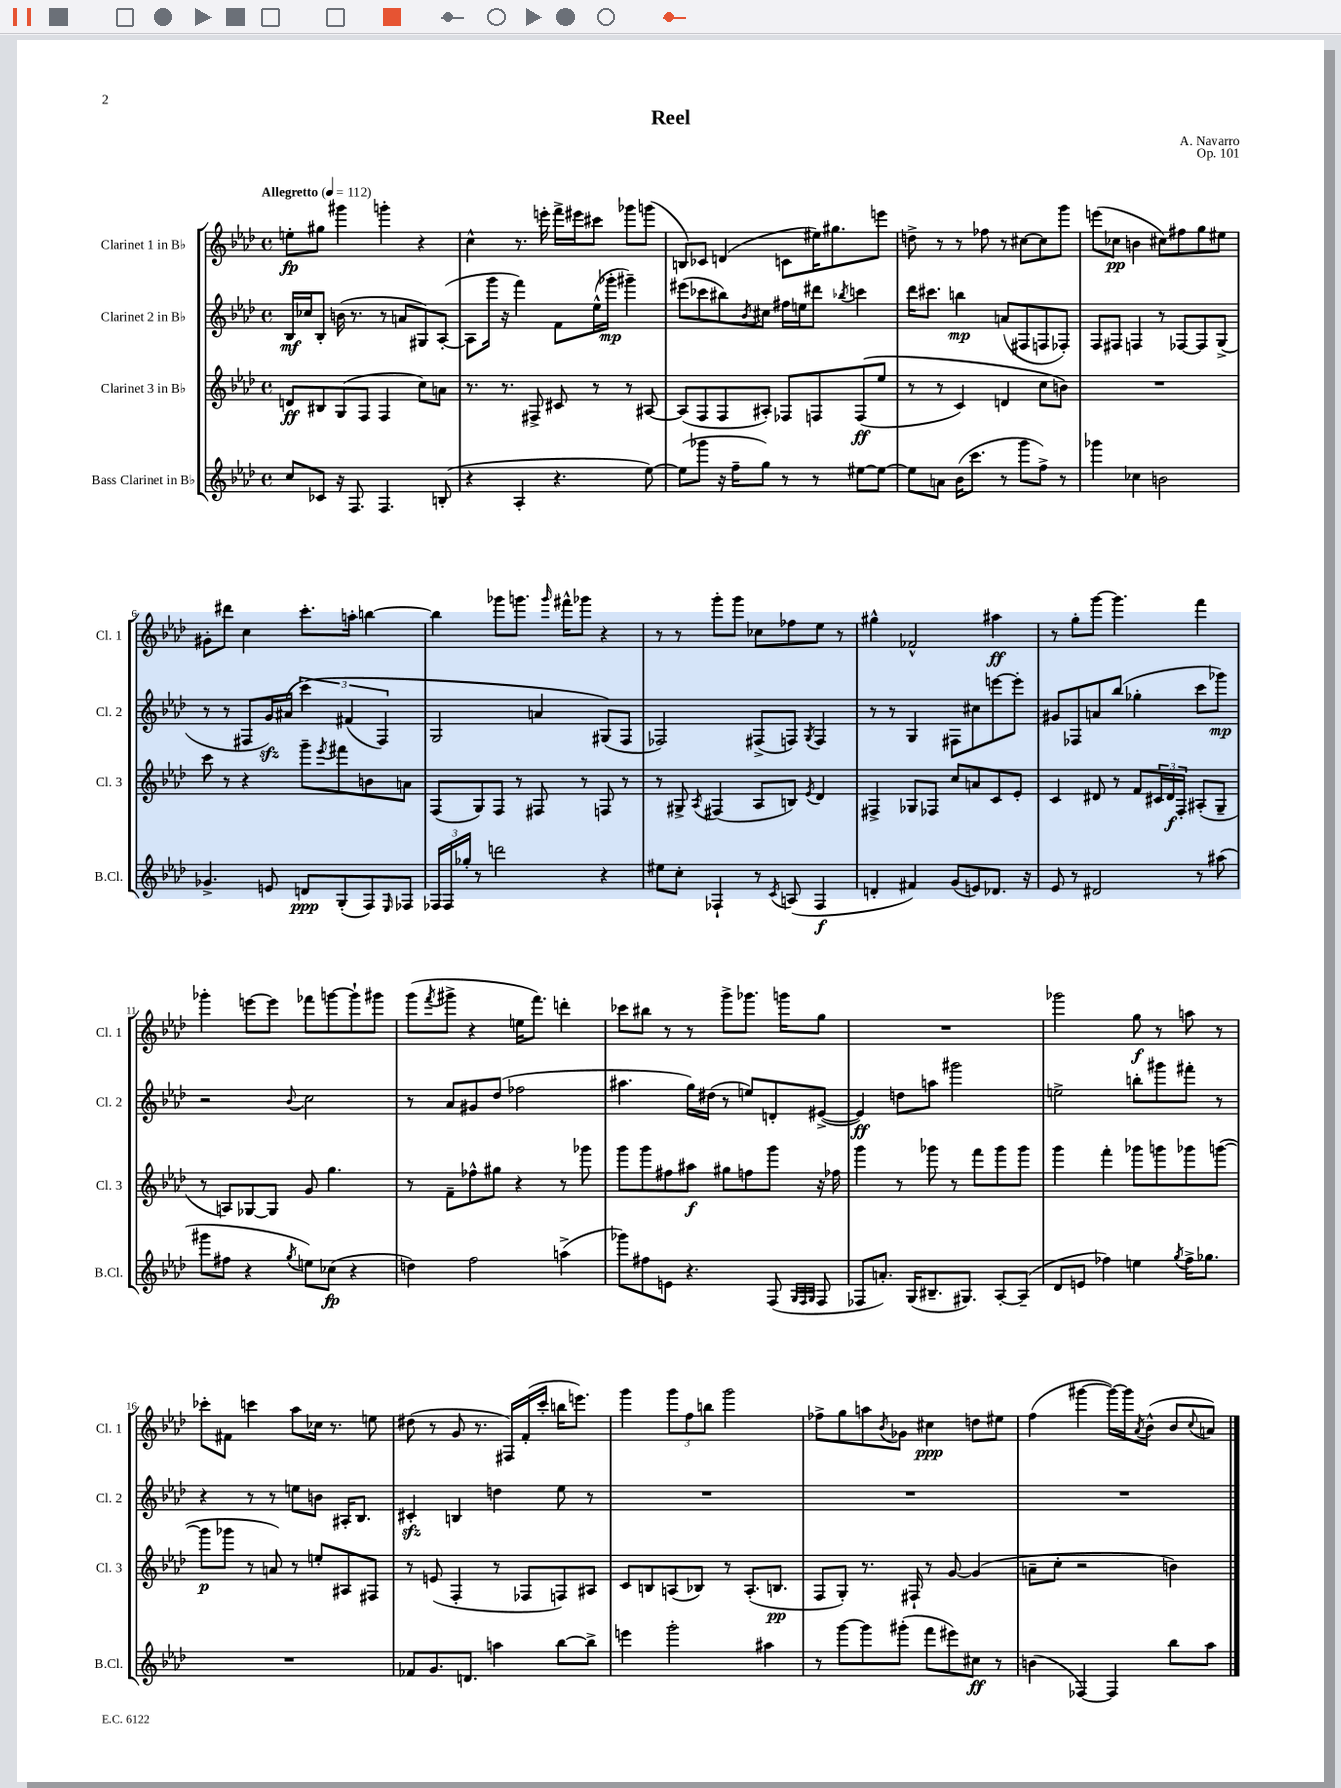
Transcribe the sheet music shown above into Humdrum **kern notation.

**kern	**kern	**kern	**kern
*staff4	*staff3	*staff2	*staff1
*clefG2	*clefG2	*clefG2	*clefG2
*k[b-e-a-d-]	*k[b-e-a-d-]	*k[b-e-a-d-]	*k[b-e-a-d-]
*M4/4	*M4/4	*M4/4	*M4/4
*met(c)	*met(c)	*met(c)	*met(c)
*MM112	*MM112	*MM112	*MM112
8cc	8d	16B-	8ee'
.	.	16cc-	.
8c-	8B#	8B-'	8gg#
16r	(8G	(16b	4ggg#
8.F	.	8.r	.
.	8F	.	.
4.F	4F	8r	4ggg'
.	.	8a	.
.	8cc)	8G#)	4r
(8B'	8a	([8A-'	.
=	=	=	=
4r	8.r	8A-]	4cc^^
.	.	16ggg	.
.	8.r	16r	.
4A-'	.	4fff)	8.r
.	8F#^	.	.
.	.	.	16eee'
4.r	8c#	8f	16fff^
.	.	.	16eee#
.	8r	(16ee-^^	8ccc#
.	.	16ggg-'	.
.	8r	4ggg#~)	8ggg-
[8ee-)	[8A#	.	(8ggg
=	=	=	=
(8ee-]	(8A#]	(8eee#	8B)
8ggg-	8F	8ccc-	8c-
16r	8F	8bb#)	(4d
16ff~	.	.	.
.	.	8qb-	.
8gg)	8A#')	8cc#	.
8r	8F-	16ff#	8c
.	.	16ee	.
8r	8F	8ddd#	16ee#)
.	.	.	8.gg#
.	.	8qbb-	.
[8ee#	&((8F	4ccc	.
8ee#_	8ee-	.	8eee
=	=	=	=
8ee#]	8r	16ddd-	8dd^
.	.	8.ccc#	.
8a	8r	.	8r
(16b-	4c)	4bb	8r
8.ccc	.	.	.
.	.	.	8ff-
8r	4d	(8a	8r
8ggg	.	8F#	[8cc#
8ff^)	8cc	8F	8cc#]
8r	8b&)	8F-')	8ggg
=	=	=	=
4ggg-	1r	8F	(8eee
.	.	8F#	8cc-
4cc-	.	4F	4b
2b	.	8r	8cc#)
.	.	[8F-	8ff#
.	.	8F-]	8gg
.	.	(8G^	8ee#
=	=	=	=
4.g-^	8ccc	8r	8g#'
.	8r	8r	8ddd#
.	4r	8F#	4cc
8e	.	16g)	.
.	.	(16a#	.
8d	8ggg~	&(6ccc)	8.ccc'
.	8qeee-	.	.
(8G'	8fff#	.	.
.	.	(6f#	.
.	.	.	16aa'
8F)	8b	.	[4bb
.	.	6F#)	.
16qqE-	.	.	.
8F-	8a	.	.
=	=	=	=
24F-	(8F	2G	4bb]
24F-	.	.	.
24gg-'	.	.	.
8r	8G)	.	.
2ddd	8F	.	8ggg-
.	8r	.	8.ggg
.	8F#	4a	.
.	.	.	16qqggg
.	.	.	16fff#^^
.	8r	.	8ggg-
4r	8F	(8G#&)	4r
.	8r	8F	.
=	=	=	=
8ee#	8r	2F-)	8r
8cc'	8G#^	.	8r
.	8qA-	.	.
4F-`	(4F#	.	8ggg'
.	.	.	8ggg
8r	8A-	(8F#^	8cc-
8qc	.	.	.
(8A	8B)	8F)	8ff-
.	8qe-	8qG	.
4F-	4d-	4F	8ee-
.	.	.	8r
=	=	=	=
4d'	4F#^	8r	4gg#^^
.	.	8r	.
4f#)	8G-	4G	2f-^^
.	8F-	.	.
(8g	8cc	8F#	.
8e)	8a	8cc#	.
8.d-	8c	[8eee	4aa#
.	8e-'	8eee']	.
16r	.	.	.
=	=	=	=
8e-	4c	8g#	8r
8r	.	8F-	8gg'
2d#	8d#	8a	[8ggg
.	8r	(8bb-	4.ggg]
.	8f	4gg-'	.
.	24c#	.	.
.	24d#	.	.
.	24F'	.	.
8r	(8A#'	8ccc	4fff
(8aa#	8G~	8ggg-)	.
=	=	=	=
8ggg#	8r	2r	4ggg-'
8ff#	8A)	.	.
4r	[8G-	.	[8eee
.	8G-]	.	8eee]
8qgg	.	8qqb-	.
8ee)	8g	2cc	8fff-
(8cc-	4.gg	.	[8ggg
4r	.	.	8ggg`]
.	.	.	8ggg#
=	=	=	=
4dd)	8r	8r	(8ggg
.	.	.	8qfff
.	8f~	8a-	8ggg#^
2ff	8ff-^^	8g#	4r
.	8gg#	(8dd-	.
.	4r	2ff-	16ee
.	.	.	8.fff)
(4aa^	8r	.	4ddd'
.	8ggg-	.	.
=	=	=	=
8ggg-)	8ggg	4.aa#	8ccc-
8ff#	8ggg	.	8bb#
8e	8ff#	.	8r
4.r	8aa#	16gg)	8r
.	.	(16dd#	.
.	8gg#	8r	8ggg^
.	8ff	8ee)	8.ggg-
(8F	8ggg	8d'	.
.	.	.	16ggg
32qqG	.	.	.
32qqF	.	.	.
32qqG	.	.	.
8F	16r	([8e#^	8gg
.	16ff-	.	.
=	=	=	=
8F-	4ggg	4e#])	1r
8.a')	.	.	.
.	8r	8dd	.
(16G	.	.	.
8.B#~	8ggg-	8aa	.
.	8r	2ggg#	.
8.G#)	.	.	.
.	8fff	.	.
[8A-'	8ggg-	.	.
(8A-~]	8ggg-	.	.
=	=	=	=
8d-	4ggg	2ee^	2ggg-
8e	.	.	.
4ff-)	4fff'	.	.
4ee	8ggg-	8bb'	8gg
.	8ggg	8ggg#	8r
8qgg	.	.	.
16ff-^	8ggg-	8fff#'	8aa
8.gg-	.	.	.
.	([8ggg	8r	8r
=	=	=	=
1r	8ggg]	4r	8ccc-'
.	8ggg-	.	8f#
.	8r	8r	4ccc
.	8a)	8r	.
.	8r	8ee	8aa-
.	8ee'	8b	16cc-
.	.	.	8.r
.	8A#	16A#'	.
.	.	8.B-	.
.	8F#	.	8ee
=	=	=	=
8f-	8r	4c#'	(8dd#
8.g	(8e	.	8r
.	4F'	4B	8g
8.d	.	.	.
.	.	.	8.r
4aa	8r	4dd	.
.	.	.	16F#)
.	8F-	.	(16f'
.	.	.	16ccc'
[8bb-	8F)	8ee-	16bb
.	.	.	8.eee)
8bb-^]	8A#	8r	.
=	=	=	=
4eee	8c	1r	4ggg
.	8B	.	.
2ggg'	(8A	.	12ggg
.	.	.	12ff
.	8B-)	.	.
.	.	.	12bb
.	8r	.	2ggg
.	(8.A'	.	.
4aa#	.	.	.
.	8.B	.	.
=	=	=	=
8r	8F	1r	8ff-^
[8ggg	8G')	.	8gg
8ggg]	8.r	.	8aa
.	.	.	8qb-
(8ggg#'	.	.	8g-
.	16F#`	.	.
8fff	8r	.	4cc#
8eee#)	[8g	.	.
8cc#	(4g]	.	8dd
8r	.	.	8ee#
=	=	=	=
(4b	8a~	1r	(4ff
.	8cc'	.	.
[4F-)	2r	.	[4ggg#
4F-]	.	.	16ggg#_)
.	.	.	16ggg#]
.	.	.	8qa-
.	.	.	(8b-^^
8bb-	4b)	.	8b-
.	.	.	8qqcc
8aa-	.	.	8a)
==	==	==	==
*-	*-	*-	*-
